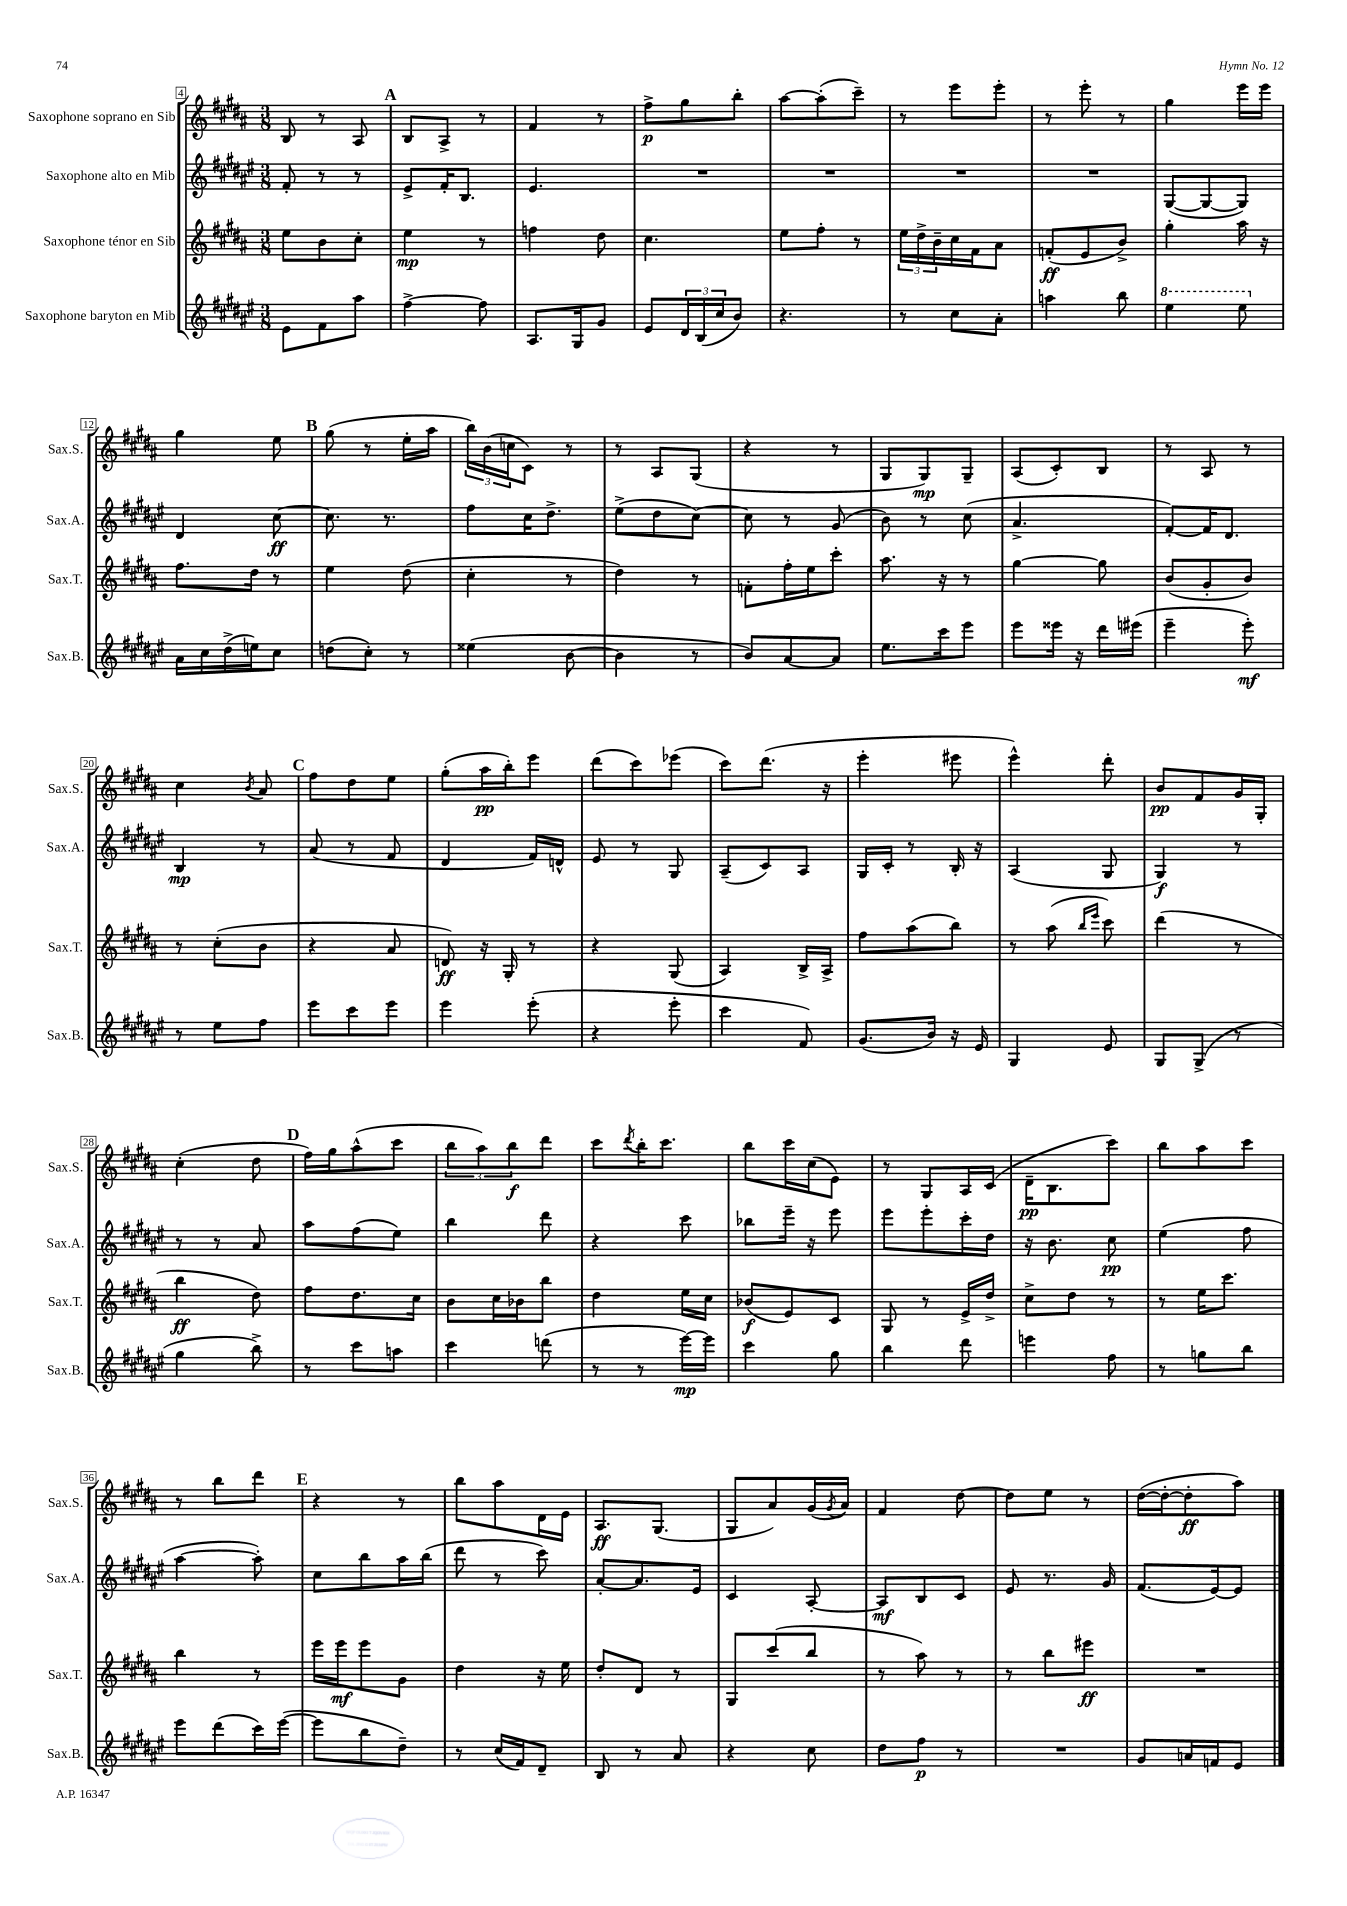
<<
\new StaffGroup <<
\new Staff = "s0" \with { instrumentName = "Saxophone soprano en Sib" shortInstrumentName = "Sax.S." } {
    \clef treble \key b \major \numericTimeSignature \time 3/8
    b8 r8 ais8 |
    \mark \markup { \bold "A" } b8 ais8-> r8 |
    fis'4 r8 |
    fis''8->\p gis''8 b''8-. |
    ais''8~ ais''8-.( cis'''8--) |
    r8 e'''8 e'''8-. |
    r8 e'''8-. r8 |
    gis''4 e'''16 e'''16 |
    gis''4 e''8 |
    \mark \markup { \bold "B" } gis''8( r8 e''16-. ais''16 |
    \tuplet 3/2 { b''16) b'16( c''16 } cis'8) r8 |
    r8 ais8 gis8( |
    r4 r8 |
    gis8 gis8\mp) gis8-- |
    ais8( cis'8-.) b8 |
    r8 ais8 r8 |
    cis''4 \acciaccatura { b'8 } ais'8 |
    \mark \markup { \bold "C" } fis''8 dis''8 e''8 |
    gis''8-.( ais''16\pp b''16-.) e'''8 |
    dis'''8( cis'''8) ees'''8( |
    cis'''8) dis'''8.( r16 |
    e'''4-. eis'''8 |
    e'''4-^) dis'''8-. |
    b'8\pp fis'8 gis'16 gis16-. |
    cis''4-.( dis''8 |
    \mark \markup { \bold "D" } fis''16) gis''16 ais''8-^( cis'''8 |
    \tuplet 3/2 { b''8 ais''8) b''8\f } dis'''8 |
    cis'''8 \acciaccatura { dis'''8 } b''16-. cis'''8. |
    b''8 cis'''16 cis''16( e'8) |
    r8 gis8 ais16 cis'16( |
    dis'16--\pp b8. cis'''8) |
    b''8 ais''8 cis'''8 |
    r8 b''8 dis'''8 |
    \mark \markup { \bold "E" } r4 r8 |
    b''8 ais''8 dis'16 e'16 |
    ais8.\ff gis8.( |
    gis8 ais'8) gis'16( \acciaccatura { gis'8 } ais'16) |
    fis'4 dis''8~ |
    dis''8 e''8 r8 |
    dis''16~( dis''16~-. dis''8-.\ff ais''8) \bar "|." |
}
\new Staff = "s1" \with { instrumentName = "Saxophone alto en Mib" shortInstrumentName = "Sax.A." } {
    \clef treble \key fis \major \numericTimeSignature \time 3/8
    fis'8-. r8 r8 |
    \mark \markup { \bold "A" } eis'8-> fis'16-. b8. |
    eis'4. |
    R4. |
    R4. |
    R4. |
    R4. |
    gis8~( gis8~ gis8) |
    dis'4 cis''8~\ff |
    \mark \markup { \bold "B" } cis''8. r8. |
    fis''8 cis''16 dis''8.-> |
    eis''8->( dis''8 cis''8~) |
    cis''8 r8 gis'8( |
    b'8) r8 cis''8( |
    ais'4.-> |
    fis'8~-.) fis'16 dis'8. |
    b4\mp r8 |
    \mark \markup { \bold "C" } ais'8( r8 fis'8 |
    dis'4 fis'16) d'16-^ |
    eis'8 r8 gis8 |
    ais8--( cis'8) ais8 |
    gis16 cis'16-. r8 b16-. r16 |
    ais4( gis8 |
    gis4\f) r8 |
    r8 r8 ais'8 |
    \mark \markup { \bold "D" } ais''8 fis''8( eis''8) |
    b''4 dis'''8 |
    r4 cis'''8 |
    bes''8 eis'''16-- r16 eis'''8 |
    eis'''8 eis'''8-. cis'''16-. dis''16 |
    r16 b'8. cis''8\pp |
    eis''4( fis''8 |
    ais''4~ ais''8-.) |
    \mark \markup { \bold "E" } cis''8 b''8 ais''16 b''16( |
    dis'''8 r8 cis'''8) |
    ais'8~-. ais'8. eis'16 |
    cis'4 ais8~-. |
    ais8\mf b8 cis'8 |
    eis'8 r8. gis'16 |
    fis'8.( eis'16~) eis'8 \bar "|." |
}
\new Staff = "s2" \with { instrumentName = "Saxophone ténor en Sib" shortInstrumentName = "Sax.T." } {
    \clef treble \key b \major \numericTimeSignature \time 3/8
    e''8 b'8 cis''8-. |
    \mark \markup { \bold "A" } e''4\mp r8 |
    f''4 dis''8 |
    cis''4. |
    e''8 fis''8-. r8 |
    \tuplet 3/2 { e''16 dis''16-> b'16-- } cis''16 fis'16 ais'8 |
    f'8-.\ff( e'8 b'8->) |
    gis''4-. ais''16 r16 |
    fis''8. dis''16 r8 |
    \mark \markup { \bold "B" } e''4 dis''8( |
    cis''4-. r8 |
    dis''4) r8 |
    f'8-. fis''16-. e''16 cis'''8-. |
    ais''8. r16 r8 |
    gis''4~ gis''8 |
    b'8( gis'8-. b'8) |
    r8 cis''8-.( b'8 |
    \mark \markup { \bold "C" } r4 ais'8 |
    d'8\ff) r16 gis16-. r8 |
    r4 gis8( |
    ais4) b16-> ais16-> |
    fis''8 ais''8( b''8) |
    r8 ais''8( \grace { b''16 e'''16 } cis'''8) |
    dis'''4( r8 |
    b''4\ff dis''8) |
    \mark \markup { \bold "D" } fis''8 dis''8. cis''16 |
    b'8 cis''16 bes'16 b''8 |
    dis''4 e''16 cis''16 |
    bes'8\f( e'8) cis'8 |
    gis8 r8 e'16-> dis''16-> |
    cis''8-> dis''8 r8 |
    r8 e''16 cis'''8. |
    b''4 r8 |
    \mark \markup { \bold "E" } e'''16 e'''16\mf e'''8 gis'8 |
    dis''4 r16 e''16 |
    dis''8-. dis'8 r8 |
    gis8 cis'''8( b''8 |
    r8 ais''8) r8 |
    r8 b''8 eis'''8\ff |
    R4. \bar "|." |
}
\new Staff = "s3" \with { instrumentName = "Saxophone baryton en Mib" shortInstrumentName = "Sax.B." } {
    \clef treble \key fis \major \numericTimeSignature \time 3/8
    eis'8 fis'8 ais''8 |
    \mark \markup { \bold "A" } fis''4~-> fis''8 |
    ais8. gis16 gis'8 |
    eis'8 \tuplet 3/2 { dis'16 b16( cis''16 } b'8) |
    r4. |
    r8 cis''8 ais'8-. |
    a''4 b''8 |
    \ottava #1 eis'''4 eis'''8 \ottava #0 |
    ais'16 cis''16 dis''16->( e''16) cis''8 |
    \mark \markup { \bold "B" } d''8( cis''8-.) r8 |
    eisis''4( b'8~ |
    b'4 r8 |
    b'8) ais'8~ ais'8 |
    eis''8. cis'''16 eis'''8 |
    eis'''8 eisis'''16 r16 dis'''16 eis'''16( |
    eis'''4-- eis'''8-.\mf) |
    r8 eis''8 fis''8 |
    \mark \markup { \bold "C" } eis'''8 cis'''8 eis'''8 |
    eis'''4 eis'''8-.( |
    r4 eis'''8-. |
    cis'''4 fis'8) |
    gis'8.( b'16) r16 eis'16 |
    gis4 eis'8 |
    gis8 gis8->( r8 |
    gis''4 b''8->) |
    \mark \markup { \bold "D" } r8 cis'''8 a''8 |
    cis'''4 d'''8( |
    r8 r8 eis'''16~\mp) eis'''16 |
    cis'''4 gis''8 |
    b''4 dis'''8 |
    e'''4 fis''8 |
    r8 g''8 b''8 |
    eis'''8 dis'''8( cis'''16) eis'''16~( |
    \mark \markup { \bold "E" } eis'''8 b''8 dis''8--) |
    r8 cis''16( fis'16) dis'8-- |
    b8 r8 ais'8 |
    r4 cis''8 |
    dis''8 fis''8\p r8 |
    R4. |
    gis'8 a'16 f'16 eis'8 \bar "|." |
}
>>
>>
\layout { \context { \Score currentBarNumber = #4 \override BarNumber.stencil = #(make-stencil-boxer 0.1 0.3 ly:text-interface::print) } }
